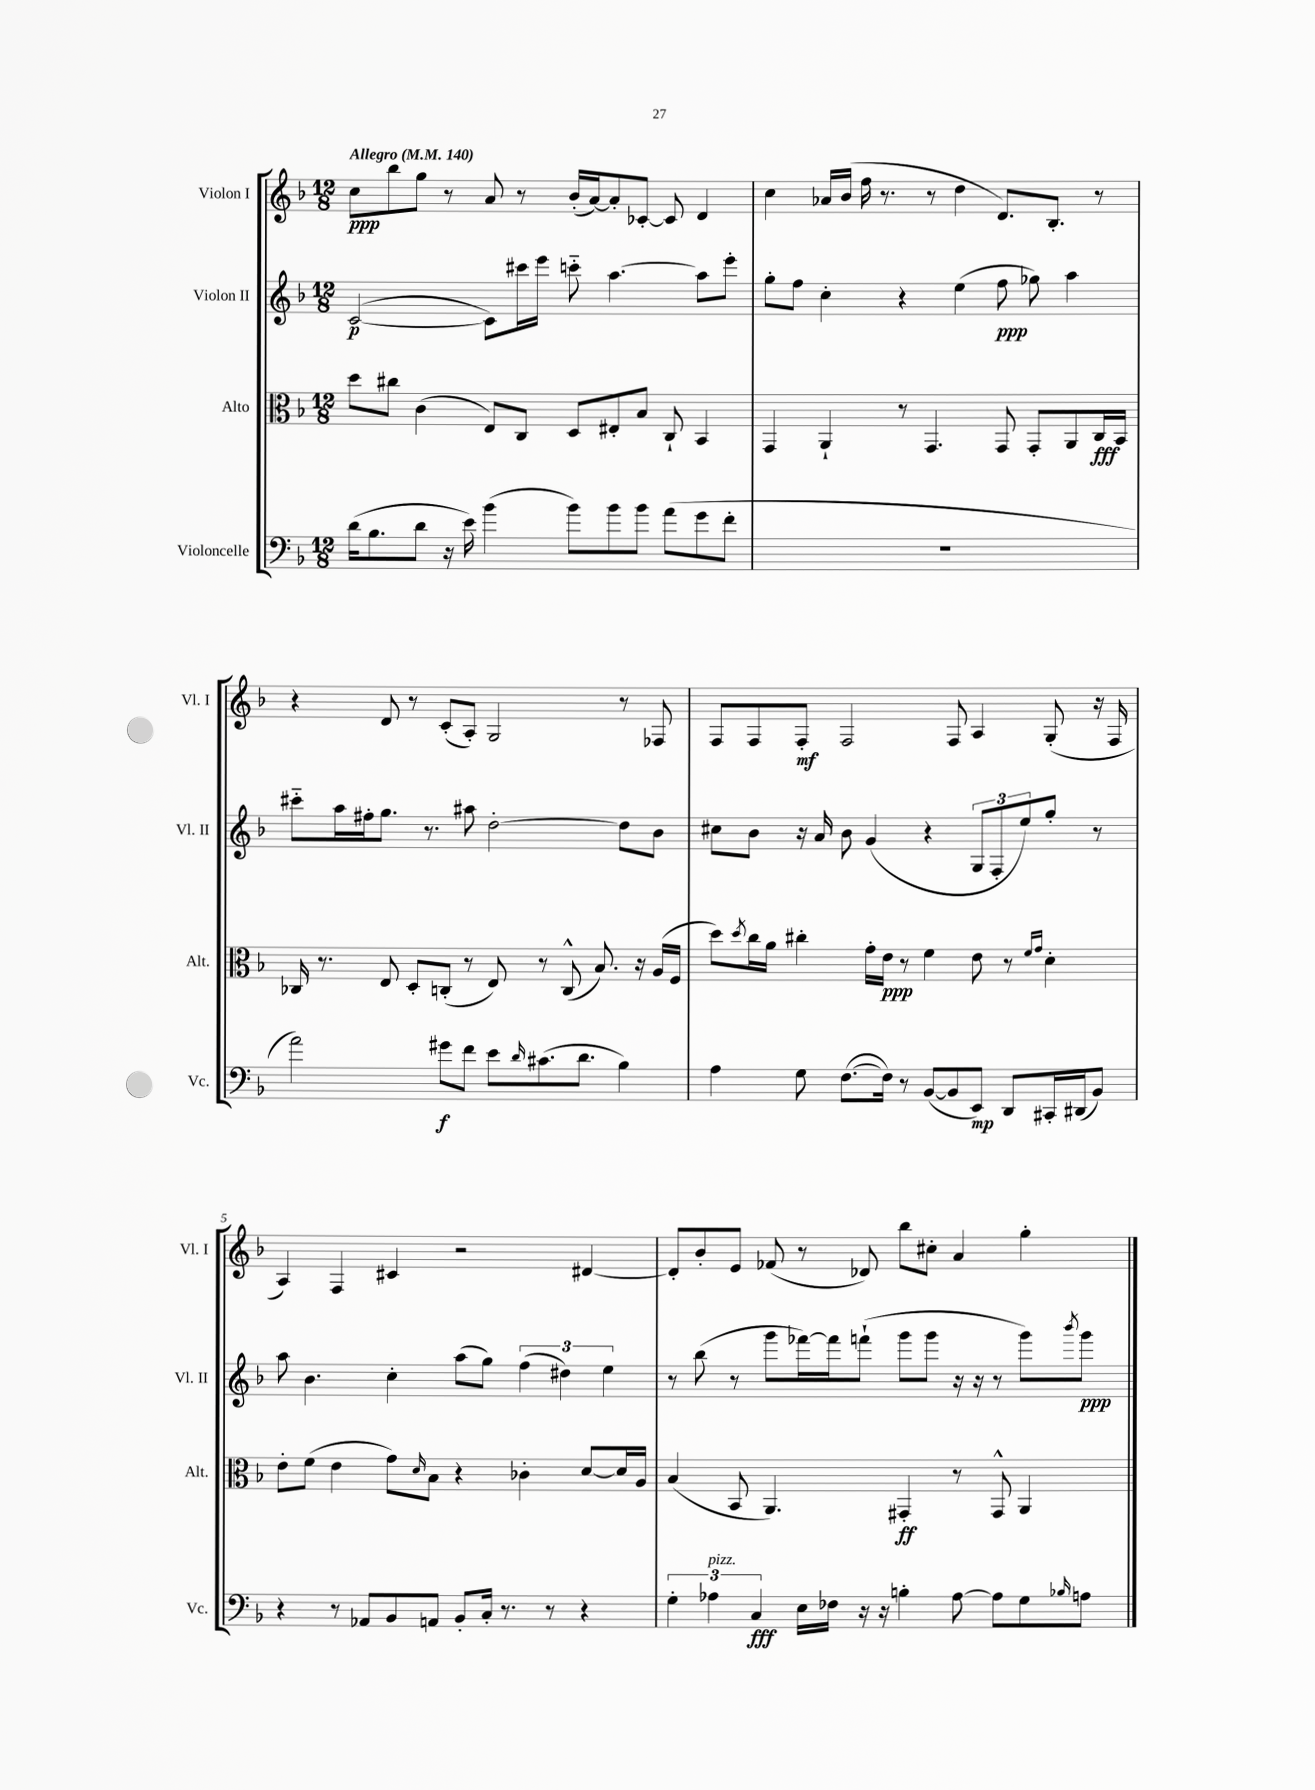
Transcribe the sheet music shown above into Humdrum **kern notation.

**kern	**kern	**kern	**kern
*staff4	*staff3	*staff2	*staff1
*clefF4	*clefC3	*clefG2	*clefG2
*k[b-]	*k[b-]	*k[b-]	*k[b-]
*M12/8	*M12/8	*M12/8	*M12/8
*MM140	*MM140	*MM140	*MM140
(16d	8dd	([2c	8cc
8.B-	.	.	.
.	8cc#	.	8bb-
8d	(4c	.	8gg
16r	.	.	8r
16e)	.	.	.
(4b-	8E)	8c])	8a
.	8C	16ccc#	8r
.	.	16eee	.
8b-)	8D	8ccc'~	(16b-'
.	.	.	[16a)
8b-	8E#'	[4.aa	8a']
8b-	8B-	.	[8c-'
(8a	8C`	.	8c-]
8g	4BB-	8aa]	4d
8f'	.	8eee'	.
=	=	=	=
1.r	4GG	8gg'	4cc
.	.	8ff	.
.	4AA`	4cc'	16a-
.	.	.	(16b-
.	.	.	16ff
.	.	.	8.r
.	8r	4r	.
.	4.GG	.	8r
.	.	(4ee	4dd
.	8GG	8ff	8.d)
.	8GG'	8gg-)	.
.	.	.	8.B-'
.	8AA	4aa	.
.	16C	.	8r
.	16BB-	.	.
=	=	=	=
2a)	16C-	8ccc#'~	4r
.	8.r	.	.
.	.	16aa	.
.	.	16ff#'	.
.	8E	8.gg	8d
.	8D'	.	8r
.	.	8.r	.
8g#	(8C'	.	(8c'
8f	8r	8aa#	8A')
8e	8E)	[2dd'	2G
16qqd	.	.	.
(8.c#	8r	.	.
.	(8C^^	.	.
8.d	.	.	.
.	8.B-)	.	.
4B-)	.	8dd]	8r
.	16r	.	.
.	(16A	8b-	8F-
.	16F	.	.
=	=	=	=
4A	8dd)	8cc#	8F
.	8qdd	.	.
.	16cc	8b-	8F
.	16a	.	.
8G	4cc#'	16r	8F'
.	.	16a	.
([8.F	.	8b-	2F
.	16g'	(4g	.
16F])	16e	.	.
8r	8r	.	.
([8BB-	4f	4r	.
8BB-]	.	.	8F
8EE)	8e	12G	4A
.	.	12F'	.
8DD	8r	.	.
.	.	12ee)	.
.	16qqf	.	.
.	16qqg	.	.
16CC#'	4d'	8gg'	(8G'
(16DD#	.	.	.
8BB-)	.	8r	16r
.	.	.	16F
=	=	=	=
4r	8e'	8aa	4A)
.	(8f	4.b-	.
8r	4e	.	4F
8AA-	.	.	.
8BB-	8g)	4cc'	4c#
.	16qqd	.	.
8AA	8B-	.	.
8BB-'	4r	(8aa	2r
16C'	.	8gg)	.
8.r	.	.	.
.	4c-'	(6ff	.
8r	.	.	.
.	.	6dd#)	.
4r	[8d	.	[4d#
.	.	6ee	.
.	16d]	.	.
.	16A	.	.
=	=	=	=
6G'	(4B-	8r	8d#']
.	.	(8bb-	8b-'
6A-	.	.	.
.	8BB-	8r	8e
6C	.	.	.
.	4.AA)	8ggg	(8f-
16E	.	[16fff-)	8r
16F-	.	16fff-]	.
16r	.	(8fff`	8d-)
16r	.	.	.
4B'	4GG#'	8ggg	8bb-
.	.	8ggg	8cc#'
[8A-	8r	16r	4a
.	.	16r	.
8A-]	8GG#^^	8r	.
8G	4AA	8ggg)	4gg'
16qqB-	.	8qbbb-	.
8A	.	8ggg	.
==	==	==	==
*-	*-	*-	*-
